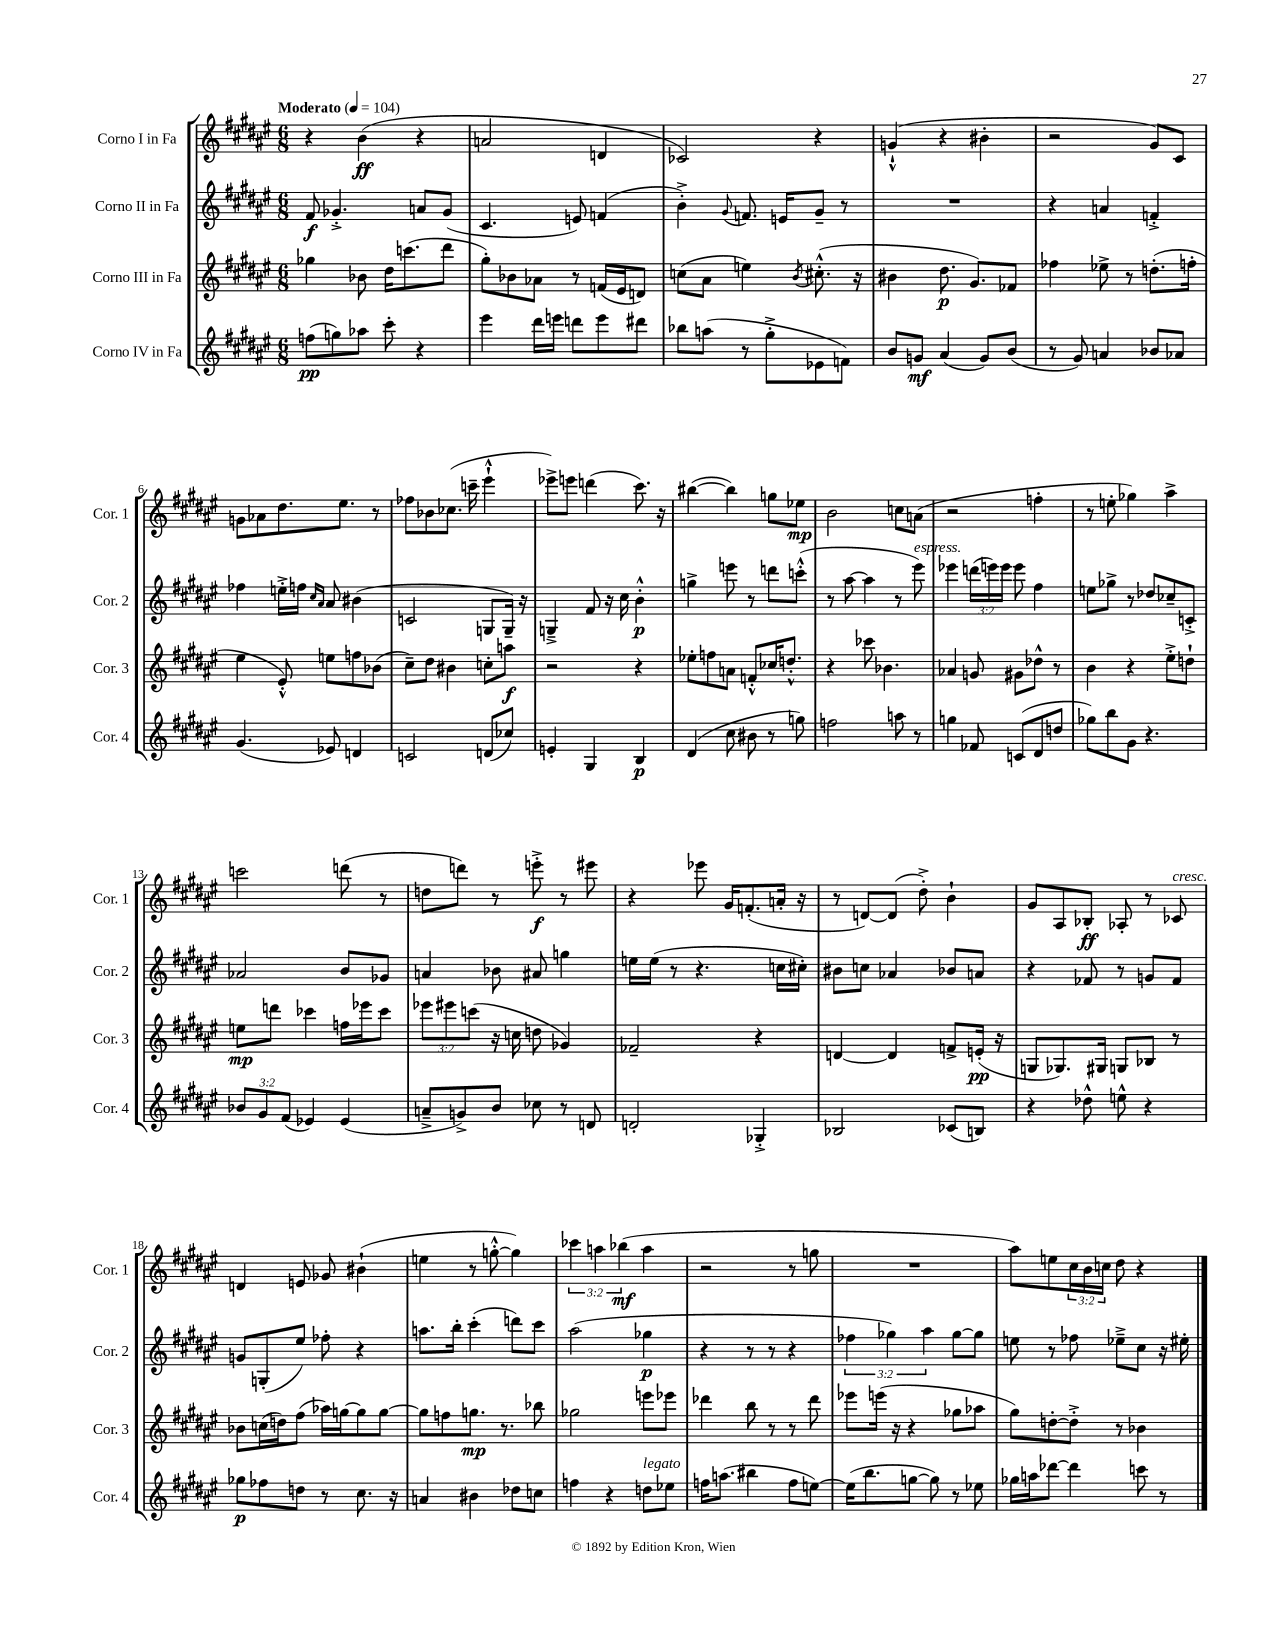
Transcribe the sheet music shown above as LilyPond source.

<<
\new StaffGroup <<
\new Staff = "s0" \with { instrumentName = "Corno I in Fa" shortInstrumentName = "Cor. 1" } {
    \clef treble \key fis \major \numericTimeSignature \time 6/8 \override Staff.TupletNumber.text = #tuplet-number::calc-fraction-text \tempo "Moderato" 4 = 104
    r4 b'4\ff( r4 |
    a'2 d'4 |
    ces'2) r4 |
    g'4-!-^( r4 bis'4-. |
    r2 gis'8) cis'8 |
    g'8 aes'8 dis''8. eis''8. r8 |
    fes''8 bes'8 ces''8.( c'''16-- eis'''4-!-^ |
    ees'''8->) e'''8 d'''4( cis'''8.) r16 |
    bis''4~( bis''4) g''8 ees''8\mp |
    b'2 c''8 a'8( |
    r2 f''4-. |
    r8 e''8-. ges''4) ais''4-> |
    c'''2 d'''8( r8 |
    d''8 d'''8) r8 e'''8-.->\f r8 eis'''8 |
    r4 ees'''8 gis'16 f'8.-.( a'16-. r16 |
    r8 d'8~) d'8( dis''8-.->) b'4-! |
    gis'8 ais8 bes8-.\ff aes8-. r8 ces'8^\markup { \italic "cresc." } |
    d'4 e'8 ges'8 bis'4-!( |
    e''4 r8 g''8~-.-^ g''4) |
    \tuplet 3/2 { ces'''4 a''4 bes''4\mf( } a''4 |
    r2 r8 g''8 |
    R2. |
    ais''8) e''8 \tuplet 3/2 { cis''16 b'16 c''16 } dis''8 r4 \bar "|." |
}
\new Staff = "s1" \with { instrumentName = "Corno II in Fa" shortInstrumentName = "Cor. 2" } {
    \clef treble \key fis \major \numericTimeSignature \time 6/8 \override Staff.TupletNumber.text = #tuplet-number::calc-fraction-text
    fis'8\f ges'4.-.-> a'8 ges'8( |
    cis'4. e'8) f'4( |
    b'4-.->) \appoggiatura { gis'8 } f'8. e'16 gis'8-- r8 |
    R2. |
    r4 a'4 f'4-.-> |
    fes''4 e''16-.-> f''16 \grace { cis''16 ais'16 } ais'8 bis'4( |
    c'2 g8 g16--) r16 |
    g4---> fis'8 r16 cis''16 b'4-.-^\p |
    g''4-> e'''8 r8 d'''8 c'''8-.-^( |
    r8 ais''8~ ais''4 r8 eis'''8^\markup { \italic "espress." }) |
    ees'''4 \tuplet 3/2 { d'''16( e'''16) e'''16 } e'''8 fis''4 |
    e''8 ges''8-> r8 des''8 ces''8-- c'8-.-> |
    aes'2 b'8 ges'8 |
    a'4 bes'8 ais'8 g''4 |
    e''16 e''16( r8 r4. c''16 cis''16-.) |
    bis'8 c''8 aes'4 bes'8 a'8 |
    r4 fes'8 r8 g'8 fes'8 |
    g'8 g8-.( eis''8) fes''8-. r4 |
    a''8. b''16-. cis'''4-.( d'''8) cis'''8 |
    ais''2( ges''4\p |
    r4 r8 r8 r4 |
    \tuplet 3/2 { fes''4 ges''4) ais''4 } ges''8~ ges''8 |
    e''8 r8 fes''8 ees''8---> cis''8 r16 eis''16-. \bar "|." |
}
\new Staff = "s2" \with { instrumentName = "Corno III in Fa" shortInstrumentName = "Cor. 3" } {
    \clef treble \key fis \major \numericTimeSignature \time 6/8 \override Staff.TupletNumber.text = #tuplet-number::calc-fraction-text
    ges''4 bes'8 dis''16 c'''8.( dis'''8 |
    gis''8-.) bes'8 aes'8 r8 f'16( eis'16 d'8) |
    c''8( ais'8 e''4) \acciaccatura { b'8 } cis''8.-.-^( r16 |
    bis'4 dis''8.\p gis'8.) fes'8 |
    fes''4 ees''8-> r8 d''8.-.( f''16-. |
    eis''4 eis'8-.-^) e''8 f''8 bes'8( |
    cis''8--) dis''8 bis'4 c''8-. a''8\f |
    r2 r4 |
    ees''8-. f''8 a'8 f'8-.-^ ces''16 d''8.-.-^ |
    r4 ces'''8 bes'4. |
    aes'4 g'8 gis'8 des''8-^ r8 |
    b'4 r4 eis''8-.-> d''8-! |
    e''8\mp d'''8 ces'''4 f''16 ees'''16 ces'''8 |
    \tuplet 3/2 { ees'''8 eis'''8 c'''8( } r16 c''16 d''8 ges'4) |
    fes'2-- r4 |
    d'4~ d'4 f'8-> e'16-.\pp( r16 |
    g8 ges8.) gis16 g8 bes8 r8 |
    bes'8 c''16( d''16) fis''8( aes''16) g''16~ g''8 g''8~ |
    g''8 f''8 g''8.\mp r8. bes''8 |
    ges''2 e'''8 ees'''8 |
    des'''4 b''8 r8 r8 des'''8 |
    ees'''8 e'''16( r16 r4 ges''8 aes''8 |
    gis''8) d''8~-. d''8-.-> r8 bes'4 \bar "|." |
}
\new Staff = "s3" \with { instrumentName = "Corno IV in Fa" shortInstrumentName = "Cor. 4" } {
    \clef treble \key fis \major \numericTimeSignature \time 6/8 \override Staff.TupletNumber.text = #tuplet-number::calc-fraction-text
    f''8\pp( g''8) aes''8 cis'''8-. r4 |
    eis'''4 dis'''16 e'''16 d'''8 e'''8 dis'''8 |
    bes''8 a''8( r8 gis''8-.-> ees'8 f'8) |
    b'8 g'8\mf ais'4( g'8) b'8( |
    r8 gis'8) a'4 bes'8 aes'8 |
    gis'4.( ees'8) d'4 |
    c'2 d'8( ces''8) |
    e'4-. gis4 b4\p |
    dis'4( cis''8 bis'8 r8 g''8) |
    f''2 a''8 r8 |
    g''4 fes'8 c'8( dis'8 d''8 |
    ges''8) b''8 gis'8 r4. |
    \tuplet 3/2 { bes'8 gis'8 fis'8( } ees'4) ees'4( |
    a'8---> g'8->) b'8 ces''8 r8 d'8 |
    d'2-. ges4-.-> |
    bes2 ces'8( b8) |
    r4 des''8-^ e''8-^ r4 |
    ges''8\p fes''8 d''8 r8 cis''8. r16 |
    a'4 bis'4 des''8 c''8 |
    f''4 r4 d''8^\markup { \italic "legato" } ees''8 |
    f''16 a''8.( bis''4 f''8 e''8~) |
    e''16( b''8. g''8~ g''8) r8 ees''8 |
    ges''16 a''16 des'''8~ des'''4 c'''8 r8 \bar "|." |
}
>>
>>
